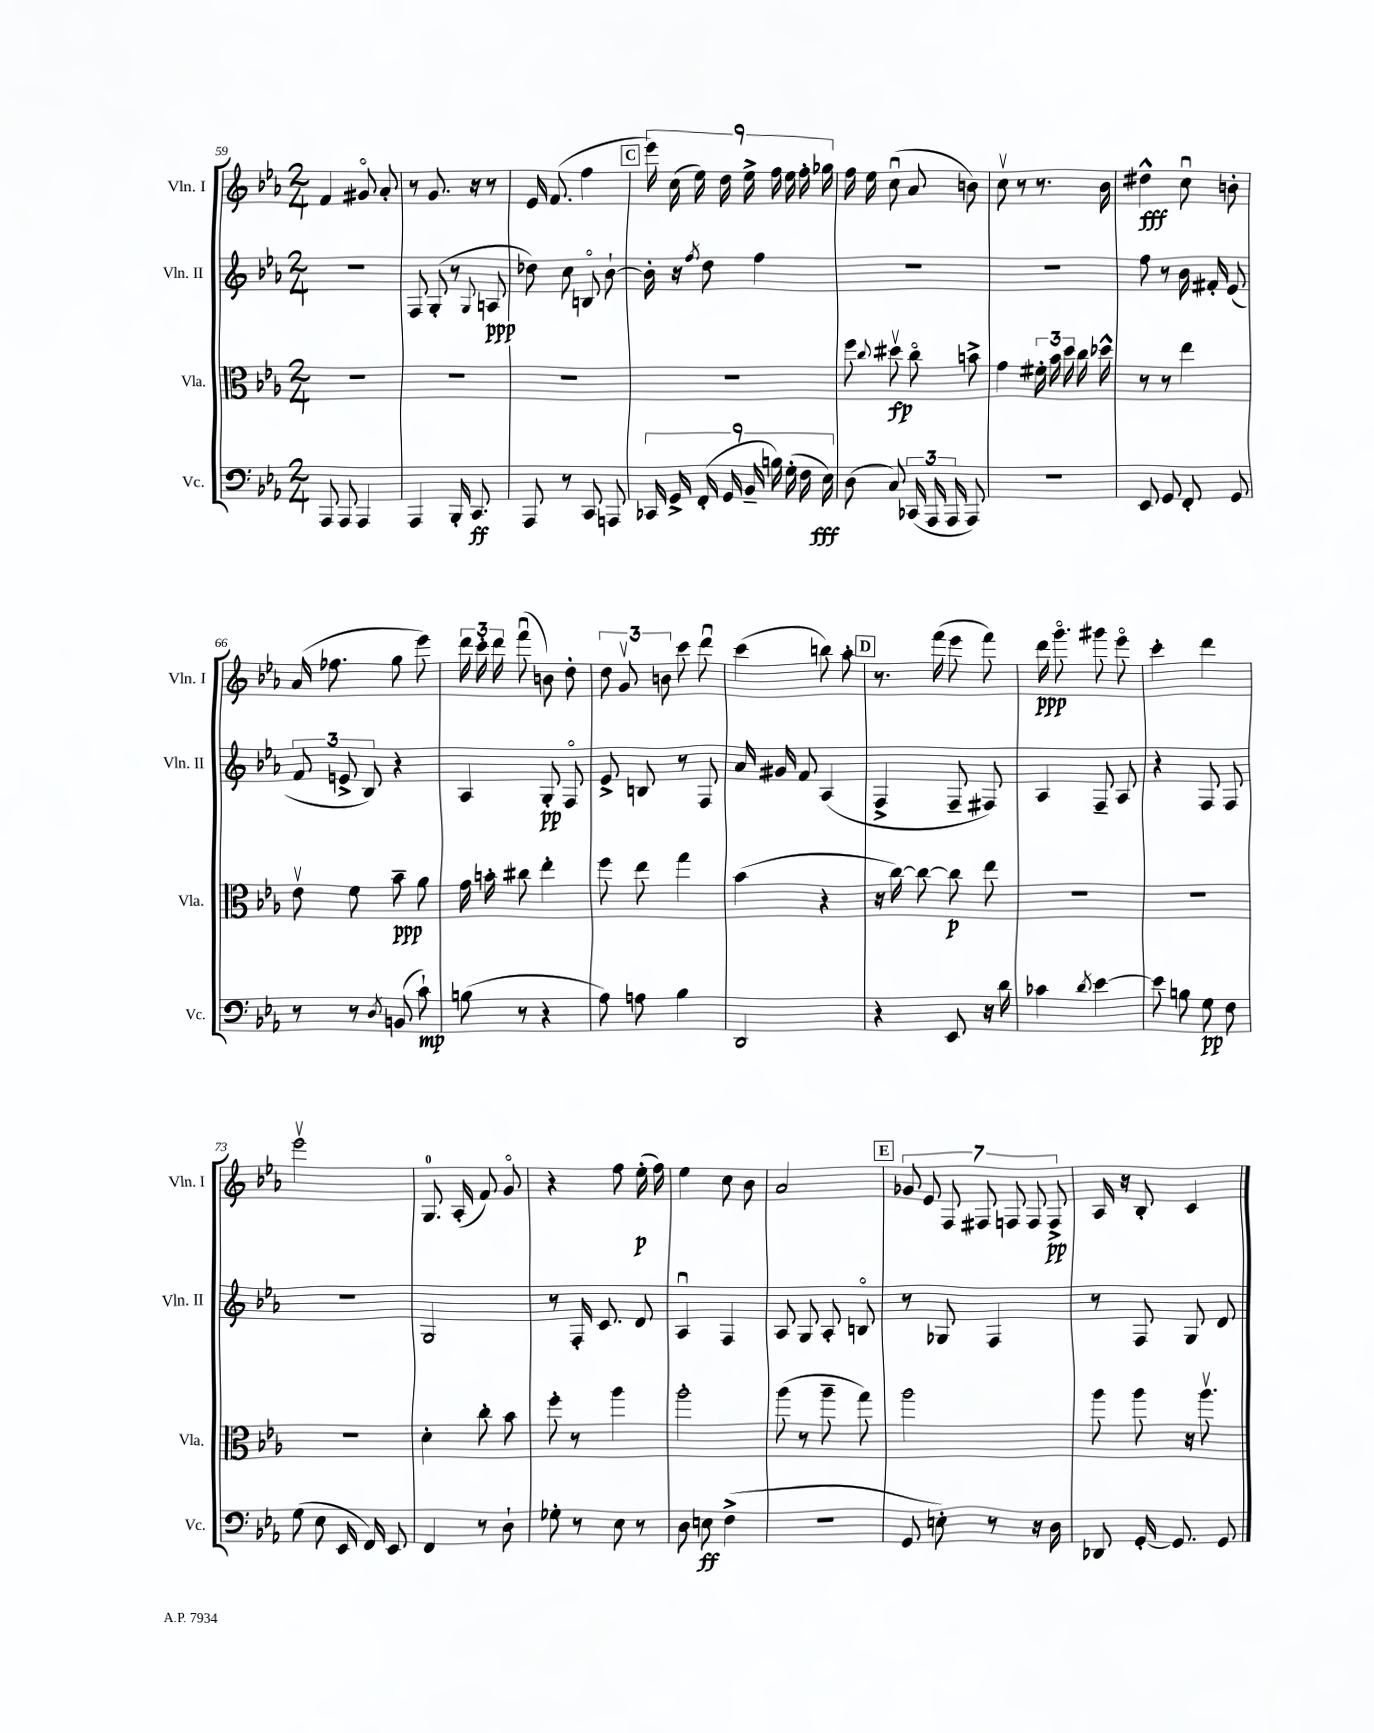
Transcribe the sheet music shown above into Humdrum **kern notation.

**kern	**dynam	**kern	**dynam	**kern	**dynam	**kern	**dynam
*part4	*part4	*part3	*part3	*part2	*part2	*part1	*part1
*staff4	*staff4	*staff3	*staff3	*staff2	*staff2	*staff1	*staff1
*I"Vc.	*	*I"Vla.	*	*I"Vln. II	*	*I"Vln. I	*
*I'Vc.	*	*I'Vla.	*	*I'Vln. II	*	*I'Vln. I	*
*clefF4	*	*clefC3	*	*clefG2	*	*clefG2	*
*k[b-e-a-]	*	*k[b-e-a-]	*	*k[b-e-a-]	*	*k[b-e-a-]	*
*M2/4	*	*M2/4	*	*M2/4	*	*M2/4	*
=59	=59	=59	=59	=59	=59	=59	=59
8AAA-/	.	2r	.	2r	.	4f/	.
8AAA-/	.	.	.	.	.	.	.
4AAA-/	.	.	.	.	.	8g#X/	.
.	.	.	.	.	.	8a-'/	.
=60	=60	=60	=60	=60	=60	=60	=60
4AAA-/	.	2r	.	8F/	.	8r	.
.	.	.	.	(8G'/	.	8.g/	.
16BBB-'/	.	.	.	8r	.	.	.
8.CC/	ff	.	.	.	.	16r	.
.	.	.	.	8qqG/	.	.	.
.	.	.	.	8An/	ppp	8r	.
=61	=61	=61	=61	=61	=61	=61	=61
8AAA-/	.	2r	.	8dd-X\)	.	16e-/	.
.	.	.	.	.	.	(8.f/	.
8r	.	.	.	8cc\	.	.	.
8CC/	.	.	.	8Bn/	.	4ff\	.
8AAAn/	.	.	.	[8b-`\	.	.	.
!!LO:REH:place=s1:t=C
=62	=62	=62	=62	=62	=62	=62	=62
18CC-X/	.	2r	.	16b-'\]	.	18eee-\)	.
18GG^/	.	.	.	.	.	(18cc\	.
.	.	.	.	16r	.	.	.
(18FF'/	.	.	.	.	.	18ee-\)	.
.	.	.	.	8qff/	.	.	.
.	.	.	.	8dd\	.	.	.
18GG/	.	.	.	.	.	18dd\	.
18BB-~/	.	.	.	.	.	18ee-^\	.
.	.	.	.	4ff\	.	.	.
18Bn\)	.	.	.	.	.	18ff\	.
(18G'\	.	.	.	.	.	18ee-\	.
18F\	.	.	.	.	.	18ff'\	.
18E-\)	fff	.	.	.	.	18gg-X\	.
=63	=63	=63	=63	=63	=63	=63	=63
(8D\	.	8ff\	.	2r	.	16ff\	.
.	.	.	.	.	.	16ee-\	.
.	.	8qqcc/	.	.	.	.	.
8C/)	.	8dd#Xv\	fp	.	.	(8ccu\	.
(24CC-X/	.	8cc\	.	.	.	8a-/	.
24AAA-/	.	.	.	.	.	.	.
24AAA-/	.	.	.	.	.	.	.
8AAA-/)	.	8bn^\	.	.	.	8bn\)	.
=64	=64	=64	=64	=64	=64	=64	=64
2r	.	4g\	.	2r	.	8ccv\	.
.	.	.	.	.	.	8r	.
.	.	24f#X'\	.	.	.	8.r	.
.	.	24b-\	.	.	.	.	.
.	.	24dd\	.	.	.	.	.
.	.	16cc\	.	.	.	.	.
.	.	16dd-X^^\	.	.	.	16b-\	.
=65	=65	=65	=65	=65	=65	=65	=65
8EE-/	.	8r	.	8ff\	.	4dd#X^^\	fff
8GG/	.	8r	.	8r	.	.	.
8FF'/	.	4ee-\	.	16b-\	.	8ccu\	.
.	.	.	.	16f#X'/	.	.	.
8GG/	.	.	.	(8e-/	.	8bn'\	.
!!LO:LB:g=z
=66	=66	=66	=66	=66	=66	=66	=66
8r	.	8e-v\	.	12f/	.	(16a-/	.
.	.	.	.	.	.	8.ff-X\	.
.	.	.	.	12en^/	.	.	.
8r	.	8f\	.	.	.	.	.
.	.	.	.	12B-/)	.	.	.
8qD/	.	.	.	.	.	.	.
(8BBn/	.	8b-~\	ppp	4r	.	8gg\	.
8c`\)	mp	8a-\	.	.	.	8eee-\)	.
=67	=67	=67	=67	=67	=67	=67	=67
(8Bn\	.	16g\	.	4A-/	.	24ddd\	.
.	.	.	.	.	.	24ccc'\	.
.	.	16bn'\	.	.	.	.	.
.	.	.	.	.	.	24ddd\	.
8r	.	8cc#X\	.	.	.	(8fffu\	.
4r	.	4ee-'\	.	8G'/	pp	8bn\)	.
.	.	.	.	8F/	.	8dd'\	.
=68	=68	=68	=68	=68	=68	=68	=68
8A-\)	.	8ff\	.	8e-^/	.	12dd\	.
.	.	.	.	.	.	12gv/	.
8An\	.	8ee-\	.	8Bn/	.	.	.
.	.	.	.	.	.	12bn\	.
4B-\	.	4gg\	.	8r	.	8ccc\	.
.	.	.	.	8F/	.	8dddu\	.
=69	=69	=69	=69	=69	=69	=69	=69
2DD/	.	(4b-\	.	16a-/	.	(4ccc\	.
.	.	.	.	16g#X/	.	.	.
.	.	.	.	8f/	.	.	.
.	.	4r	.	(4A-/	.	8bbn\)	.
.	.	.	.	.	.	8aa-'\	.
!!LO:REH:place=s1:t=D
=70	=70	=70	=70	=70	=70	=70	=70
4r	.	16r	.	4F^/	.	8.r	.
.	.	[16cc\)	.	.	.	.	.
.	.	8cc\_	.	.	.	.	.
.	.	.	.	.	.	(16fff\	.
8EE-/	.	8cc\]	p	8F~/	.	8eee-\	.
16r	.	8ee-\	.	8F#X/)	.	8fff\)	.
16d\	.	.	.	.	.	.	.
=71	=71	=71	=71	=71	=71	=71	=71
4c-X\	.	2r	.	4A-/	.	16ddd\	ppp
.	.	.	.	.	.	8.ggg\	.
8qd/	.	.	.	.	.	.	.
[4e-\	.	.	.	8F~/	.	8ggg#X\	.
.	.	.	.	8A-/	.	8eee-\	.
=72	=72	=72	=72	=72	=72	=72	=72
8e-\]	.	2r	.	4r	.	4ccc'\	.
8Bn\	.	.	.	.	.	.	.
8G\	pp	.	.	8F/	.	4ddd\	.
8F\	.	.	.	8F/	.	.	.
!!LO:LB:g=z
=73	=73	=73	=73	=73	=73	=73	=73
(8G\	.	2r	.	2r	.	2eee-v\	.
8E-\	.	.	.	.	.	.	.
16EE-/	.	.	.	.	.	.	.
16FF/)	.	.	.	.	.	.	.
8EE-/	.	.	.	.	.	.	.
=74	=74	=74	=74	=74	=74	=74	=74
4FF/	.	4d'\	.	2G/	.	8.G/	.
.	.	.	.	.	.	(16A-'/	.
8r	.	8cc'\	.	.	.	8f/)	.
8D`\	.	8b-\	.	.	.	8g/	.
=75	=75	=75	=75	=75	=75	=75	=75
8G-X'\	.	8ff'\	.	8r	.	4r	.
8r	.	8r	.	16F'/	.	.	.
.	.	.	.	8.c/	.	.	.
8E-\	.	4aa-\	.	.	.	8ff\	.
8r	.	.	.	8d/	.	(16ee-'\	p
.	.	.	.	.	.	16ff\)	.
=76	=76	=76	=76	=76	=76	=76	=76
8D\	.	2aa-'\	.	4A-u/	.	4ee-\	.
8En\	ff	.	.	.	.	.	.
(4F^\	.	.	.	4F/	.	8cc\	.
.	.	.	.	.	.	8b-\	.
=77	=77	=77	=77	=77	=77	=77	=77
2r	.	(8aa-\	.	8A-/	.	2a-/	.
.	.	8r	.	8G/	.	.	.
.	.	8aa-~\	.	8A-'/	.	.	.
.	.	8gg\)	.	8Bn/	.	.	.
!!LO:REH:place=s1:t=E
=78	=78	=78	=78	=78	=78	=78	=78
8GG/	.	2aa-\	.	8r	.	14g-X/	.
.	.	.	.	.	.	14e-/	.
8En'\)	.	.	.	8G-X/	.	.	.
.	.	.	.	.	.	14F/	.
.	.	.	.	.	.	14F#X/	.
8r	.	.	.	4F/	.	.	.
.	.	.	.	.	.	14Fn/	.
.	.	.	.	.	.	14F/	.
16r	.	.	.	.	.	.	.
.	.	.	.	.	.	14F^/	pp
16D\	.	.	.	.	.	.	.
=79	=79	=79	=79	=79	=79	=79	=79
8DD-X/	.	8aa-\	.	8r	.	16A-/	.
.	.	.	.	.	.	16r	.
[16GG'/	.	8aa-\	.	8F/	.	8B-'/	.
8.GG/]	.	.	.	.	.	.	.
.	.	16r	.	8G/	.	4c/	.
.	.	8.aa-v\	.	.	.	.	.
8GG/	.	.	.	8d/	.	.	.
==	==	==	==	==	==	==	==
*-	*-	*-	*-	*-	*-	*-	*-
